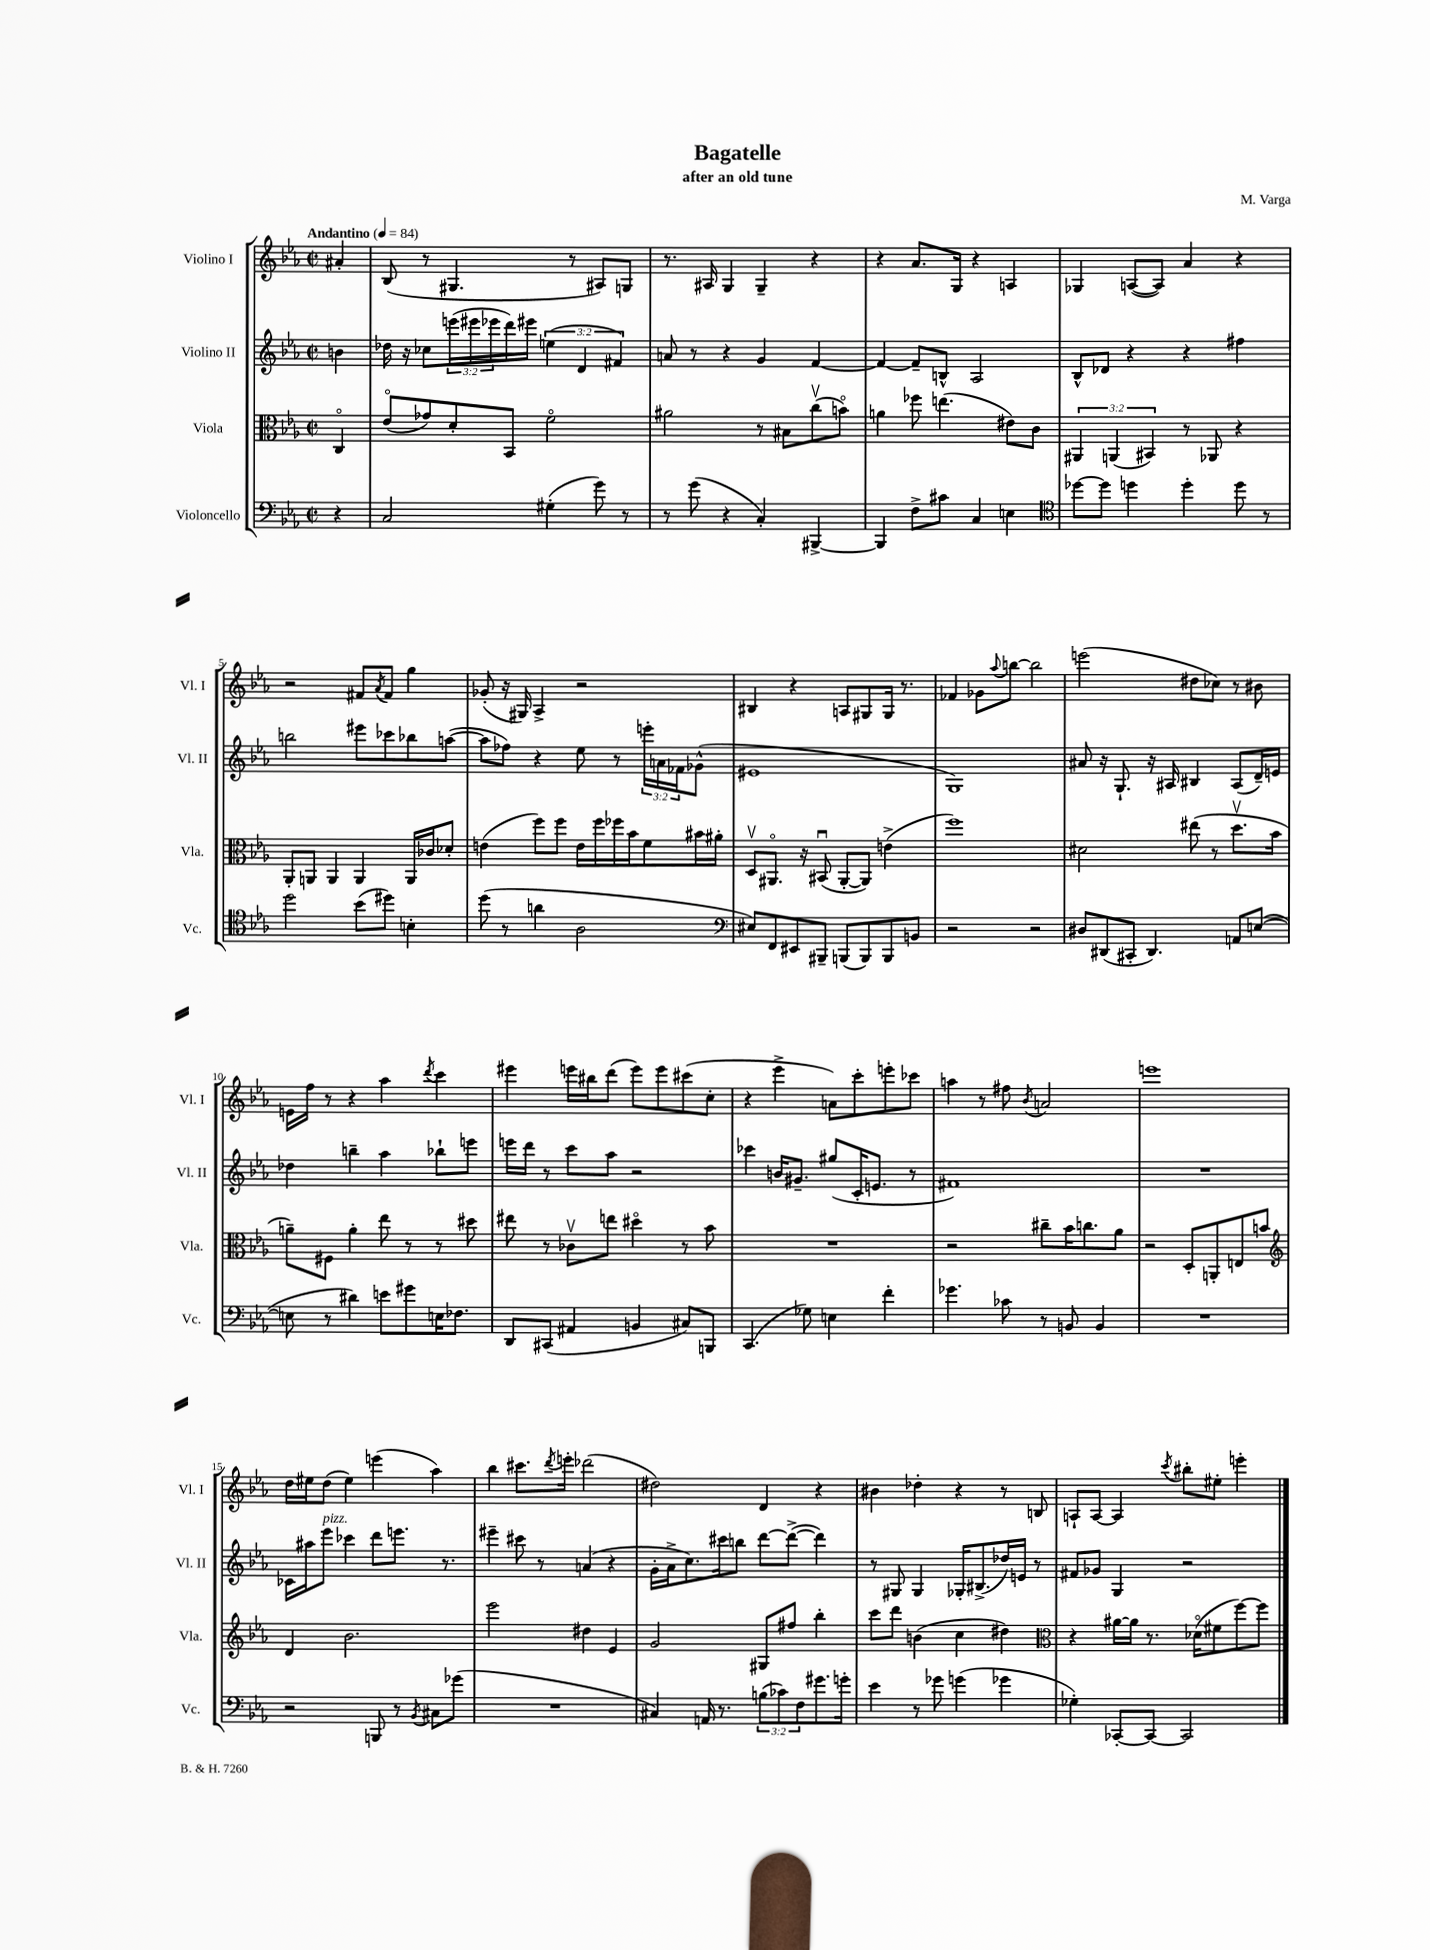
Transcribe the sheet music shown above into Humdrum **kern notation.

**kern	**kern	**kern	**kern
*part4	*part3	*part2	*part1
*staff4	*staff3	*staff2	*staff1
*I"Violoncello	*I"Viola	*I"Violino II	*I"Violino I
*I'Vc.	*I'Vla.	*I'Vl. II	*I'Vl. I
*clefF4	*clefC3	*clefG2	*clefG2
*k[b-e-a-]	*k[b-e-a-]	*k[b-e-a-]	*k[b-e-a-]
*M2/2	*M2/2	*M2/2	*M2/2
*met(c|)	*met(c|)	*met(c|)	*met(c|)
*MM84	*MM84	*MM84	*MM84
=	=	=	=
!	!	!	!LO:TX:a:B:t=Andantino
4r	4C/	4bn\	4a#X'/
=1	=1	=1	=1
2C/	(8e-/L	16dd-X\	(8B-/
.	.	16r	.
.	8g-X/)	8cc-X\L	8r
.	8d'/	(24eeen\L	4.G#X/
.	.	24eee#X\	.
.	.	24eee-X\	.
.	8BB-/J	16ddd\)	.
.	.	16eee#X\JJ	.
(4G#X'\	2f\	(6een\	.
.	.	.	8r
.	.	6d/	.
8g\)	.	.	8A#X/L)
.	.	6f#X/)	.
8r	.	.	8Gn/J
=2	=2	=2	=2
8r	2a#X\	8an/	8.r
(8g\	.	8r	.
.	.	.	16A#X/
4r	.	4r	4G/
4C'/)	8r	4g/	4G~/
.	8B#X\L	.	.
[4BBB#X^/	(8ccv\	[4f/	4r
.	8bn\J)	.	.
=3	=3	=3	=3
4BBB#/]	4an\	4f/_	4r
8F^\L	8ff-X\	8f~/L]	8.a-/L
8c#X\J	(4.een\	8Bn^^/J	.
.	.	.	16G/Jk
4C/	.	2A-/	4r
4En\	8e#X\L)	.	4An/
.	8c\J	.	.
=4	=4	=4	=4
*clefC4	*	*	*
[8dd-X\L	6AA#X/	8B-^^/L	4G-X/
8dd-\J]	.	8d-X/J	.
.	(6AAn/	.	.
4ddn\	.	4r	([8An/L
.	6BB#X/)	.	.
.	.	.	8A/J])
4dd'\	8r	4r	4a-/
.	8AA-X/	.	.
8dd\	4r	4ff#X\	4r
8r	.	.	.
!!LO:LB:g=z
=5	=5	=5	=5
2dd\	8AA-'/L	2bbn\	2r
.	8AAn/J	.	.
.	4AA/	.	.
(8b-\L	4AA/	8eee#X\L	8f#X/L
.	.	.	8qa-/
8dd#X\J)	.	8ccc-X\	8f#/J
4Bn'\	16AA/LL	8bb-X\	4gg\
.	16c-X/J	.	.
.	8d-X'/J	([8aan\J	.
=6	=6	=6	=6
(8dd\	(4en\	8aa\L]	(8g-X'/
8r	.	8ff-X\J)	16r
.	.	.	16G#X/)
4an\	8ff\L)	4r	4A-^/
.	8ff\J	.	.
2A-\	16e\LL	8ee-\	2r
.	16ff\	.	.
.	16ff-X\	8r	.
.	16b-\J	.	.
.	8f\	24eeen'\LL	.
.	.	24an\	.
.	.	24f-X\J	.
.	16b#X\L	(8g-X^^\J	.
.	16a#X'\JJ	.	.
=7	=7	=7	=7
*clefF4	*	*	*
8E#X/L)	8Dv/L	1e#X	4B#X/
8FF/	8.AA#X/J	.	.
8EE#X/	.	.	4r
.	16r	.	.
8BBB#X~/J	(8BB#Xu/	.	.
(8BBBn/L	[8AA#'/L	.	8An/L
8BBB/)	8AA#/J])	.	8G#X/
8BBB/	(4en^\	.	16G#/Jk
.	.	.	8.r
8BBn/J	.	.	.
=8	=8	=8	=8
2r	1ff)	1G)	4f-X/
.	.	.	8g-X\L
.	.	.	8qqaa-/
.	.	.	[8bbn\J
2r	.	.	2bb\]
=9	=9	=9	=9
8D#X/L	2d#X\	8a#X/	(2eeen\
(8DD#X/	.	16r	.
.	.	8.G`/	.
8CC#X'/J	.	.	.
4.DD#/)	.	16r	.
.	.	16A#X/	.
.	(8ee#X\	4B#X/	8dd#X\L
.	8r	.	8cc-X\J)
8AAn/L	8.ddv\L	(8A#/L	8r
([8En/J	.	16d~/L)	8b#X\
.	16b-\Jk	16en/JJ	.
!!LO:LB:g=z
=10	=10	=10	=10
8En\]	8an~\L)	4dd-X\	16en\LL
.	.	.	16ff\JJ
8r	8F#X\J	.	8r
4d#X\)	4a'\	4bbn~\	4r
8en\L	8ee-\	4aa-\	4aa-\
8g#X\	8r	.	.
.	.	.	8qddd/
16En\K	8r	8bb-X`\L	4ccc\
8.F-X\J	.	.	.
.	8dd#X\	8eeen\J	.
=11	=11	=11	=11
8DD/L	8ee#X\	16eeen\LL	4eee#X\
.	.	16ddd\JJ	.
(8CC#X/J	8r	8r	.
4AA#X/	8c-Xv\L	8ccc\L	16eeen\LL
.	.	.	16bb#X\J
.	8een\J	8aa-\J	(8ddd\J
4BBn/	4dd#X\	2r	8eee\L)
.	.	.	8eee\
8C#X/L)	8r	.	(8ccc#X\
8BBBn/J	8b-\	.	8cc'\J
=12	=12	=12	=12
(4.CC/	1r	4ccc-X\	4r
.	.	16bn/KL	4eee-^\
.	.	8.g#X~/J	.
8G-X\)	.	.	.
4En\	.	(8gg#X/L	8an\L)
.	.	16c'/K	8ccc'\
.	.	8.en/J	.
4f'\	.	.	8eeen'\
.	.	8r	8ccc-X\J
=13	=13	=13	=13
4.g-X\	2r	1f#X)	4aan\
.	.	.	8r
8c-X\	.	.	8ff#X\
.	.	.	8qb-/
8r	8cc#X~\L	.	2an/
8BBn/	16b-\K	.	.
.	8.ccn\	.	.
4BB/	.	.	.
.	8a-\J	.	.
=14	=14	=14	=14
1r	2r	1r	1eeen
.	8D'/L	.	.
.	8AAn'/	.	.
.	8En/	.	.
.	8bn/J	.	.
!!LO:LB:g=z
=15	=15	=15	=15
*	*clefG2	*	*
2r	4d/	16c-X\LL	16dd\LL
.	.	16aa#X\J	16ee#X\J
!	!	!LO:TX:a:i:t=pizz.	!
.	.	8eee-\J	(8dd\J
.	2.b-\	4ccc-X\	4ee#\)
8BBBn/	.	8ddd\L	(4eeen\
8r	.	8.eeen\J	.
8qBB-/	.	.	.
8C#X\L	.	.	4aa-\)
.	.	8.r	.
(8g-X\J	.	.	.
=16	=16	=16	=16
1r	2eee-\	4eee#X~\	4bb-\
.	.	8ccc#X\	8.ccc#X\L
.	.	8r	.
.	.	.	8qddd/
.	.	.	16eeen'\Jk
.	4dd#X\	(4an/	(2ddd-X\
.	4e-/	4r	.
=17	=17	=17	=17
4C#X/)	2g/	16g'\LL	2dd#X\)
.	.	16a-^\J	.
.	.	8.cc\)	.
16AAn/	.	.	.
8.r	.	16ccc#X\k	.
.	.	8bbn\J	.
(12Bn\L	8G#X/L	[8ddd\L	4d/
12c-X\)	.	.	.
.	8ff#X/J	(8ddd^\J_	.
12F\	.	.	.
8.g#X\	4bb-'\	4ddd\])	4r
16gn'\Jk	.	.	.
=18	=18	=18	=18
4e-\	8ccc\L	8r	4b#X\
.	8ddd\J	8G#X/	.
8r	(4bn\	4G#/	4dd-X'\
8g-X\	.	.	.
(4gn\	4cc\	16G-X'/KL	4r
.	.	(8.B#X^/	.
4g-X\	4dd#X\)	16dd-X/L)	8r
.	.	16en/JJ	.
.	.	8r	8Bn/
=19	=19	=19	=19
*	*clefC3	*	*
4G-X'\)	4r	8f#X/L	8An`/L
.	.	8g-X/J	[8A/J
[8CC-X'/L	[16a#X\LL	4G/	4A/]
.	16a#\JJ]	.	.
8CC-/J_	8.r	.	.
.	.	.	8qccc/
2CC-/]	.	2r	8bb#X'\L
.	(16d-X\KL	.	.
.	8f#X\	.	8ee#X'\J
.	[8ff\)	.	4eeen'\
.	8ff\J]	.	.
==	==	==	==
*-	*-	*-	*-
